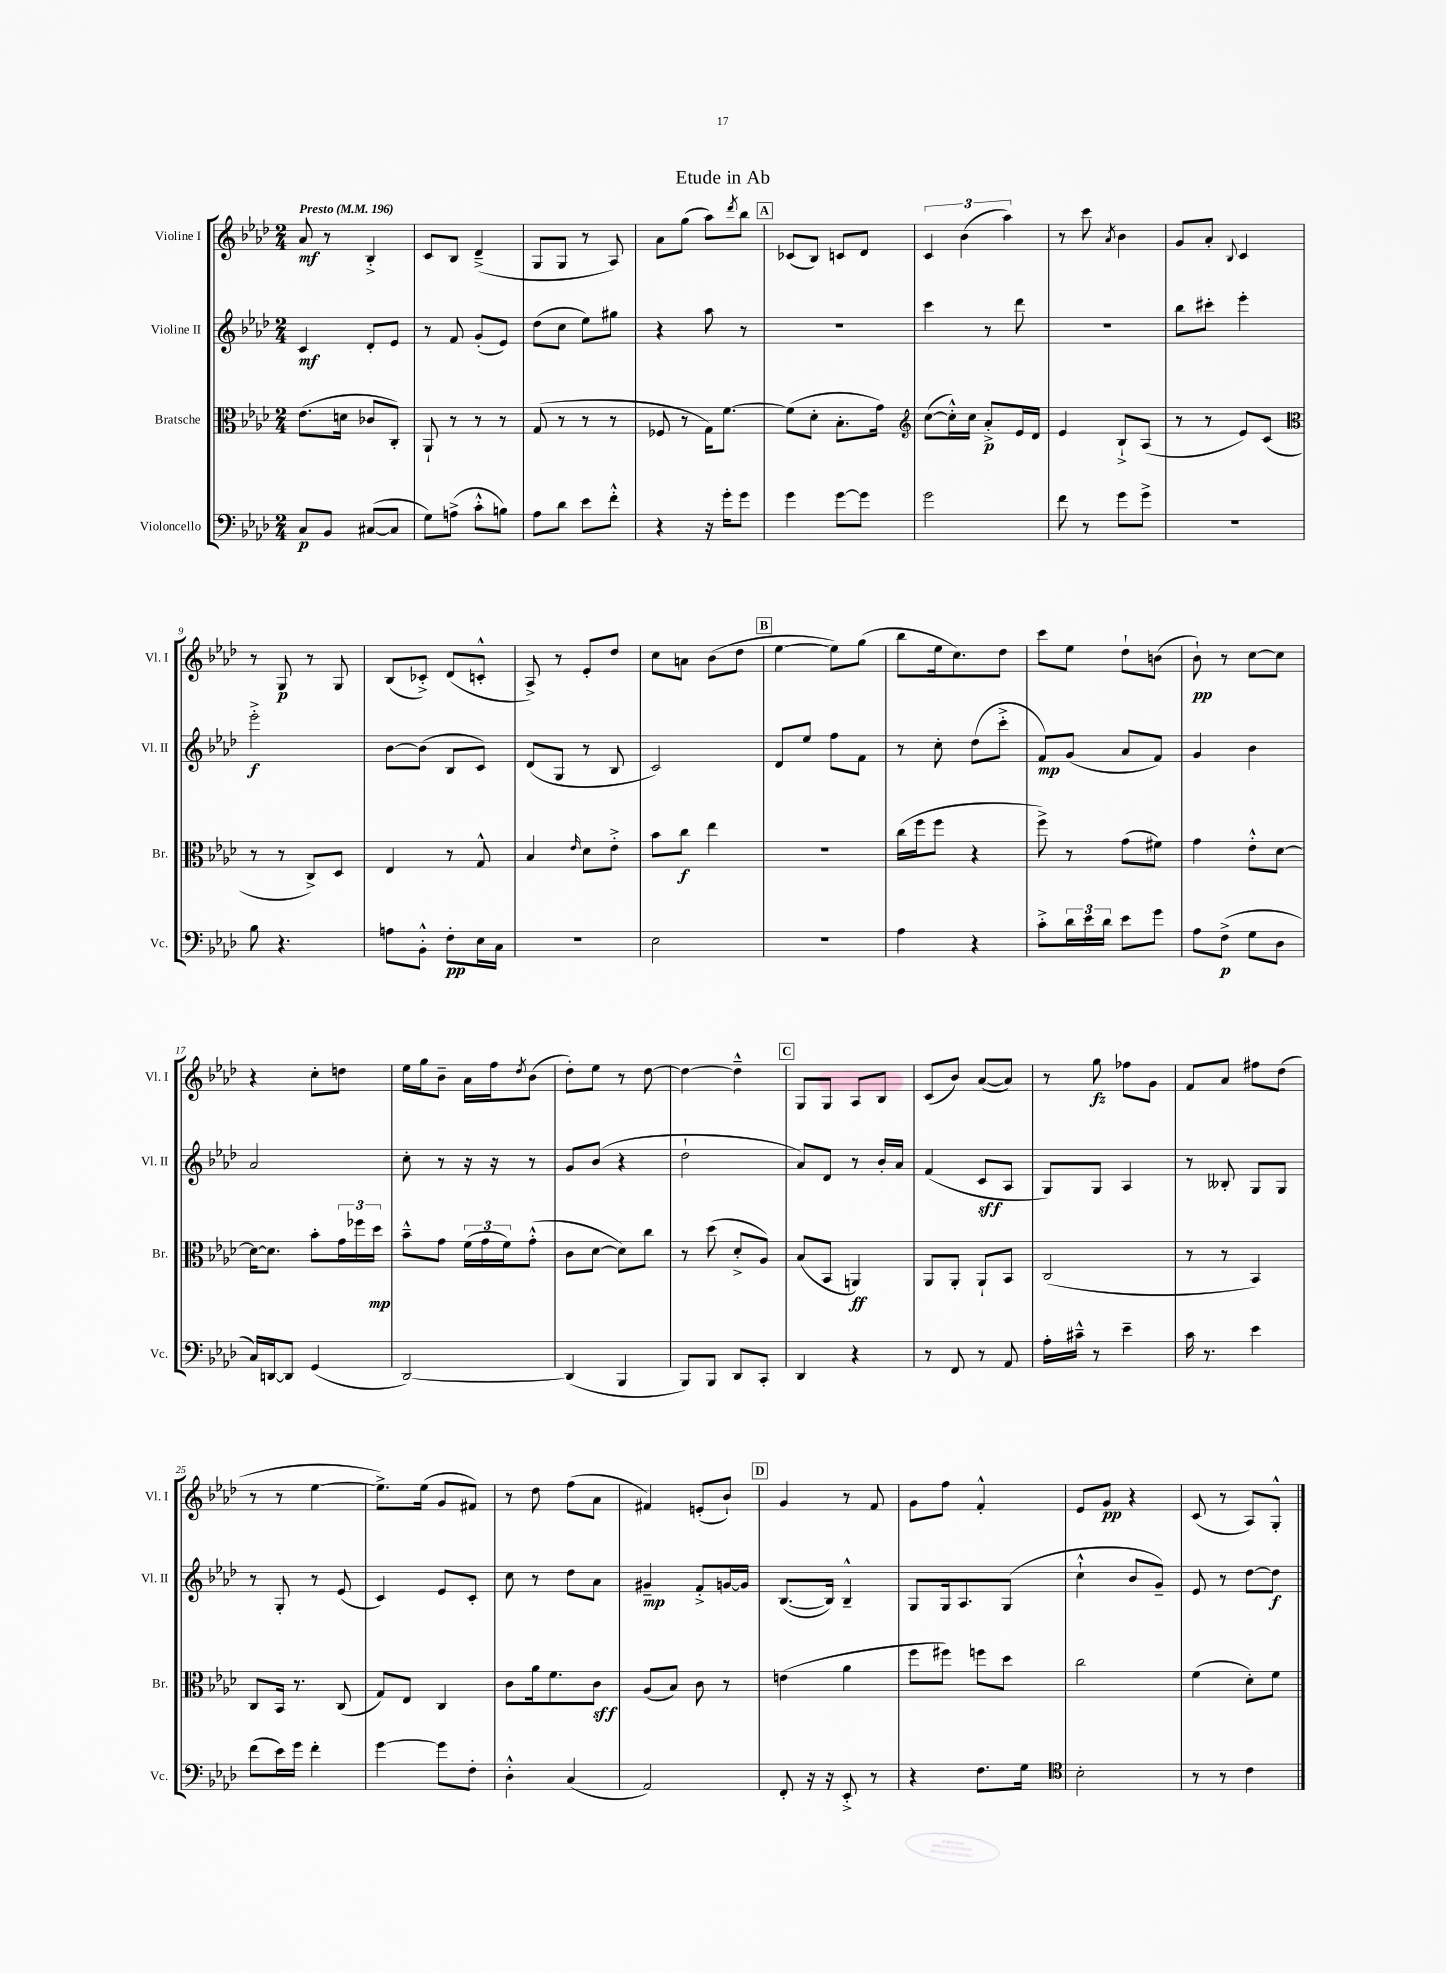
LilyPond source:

\header { title = "Etude in Ab" }
<<
\new StaffGroup <<
\new Staff = "s0" \with { instrumentName = "Violine I" shortInstrumentName = "Vl. I" } {
    \clef treble \key aes \major \numericTimeSignature \time 2/4 \tempo "Presto" 4 = 196
    aes'8\mf r8 bes4-.-> |
    c'8 bes8 des'4--->( |
    g8 g8 r8 aes8) |
    aes'8 g''8( aes''8) \acciaccatura { des'''8 } bes''8 |
    \mark \markup { \box "A" } ces'8( bes8) c'8 des'8 |
    \tuplet 3/2 { c'4 bes'4( aes''4) } |
    r8 c'''8 \acciaccatura { aes'8 } bes'4 |
    g'8 aes'8-. \appoggiatura { bes8 } c'4 |
    r8 g8\p r8 g8 |
    bes8( ces'8-.->) des'8( c'8-.-^ |
    aes8->) r8 ees'8-. des''8 |
    c''8 a'8 bes'8( des''8 |
    \mark \markup { \box "B" } ees''4~ ees''8) g''8( |
    bes''8 ees''16 c''8.) des''8 |
    c'''8 ees''8 des''8-! b'8( |
    bes'8-!\pp) r8 c''8~ c''8 |
    r4 c''8-. d''8 |
    ees''16 g''16 bes'8-- aes'16 f''16 \acciaccatura { des''8 } bes'8( |
    des''8-.) ees''8 r8 des''8~ |
    des''4~ des''4---^ |
    \mark \markup { \box "C" } g8 g8 aes8 bes8 |
    c'8( bes'8) aes'8~( aes'8) |
    r8 g''8\fz fes''8 g'8 |
    f'8 aes'8 fis''8 des''8( |
    r8 r8 ees''4~ |
    ees''8.->) ees''16( g'8 fis'8) |
    r8 des''8 f''8( aes'8 |
    fis'4) e'8-.( bes'8-!) |
    \mark \markup { \box "D" } g'4 r8 f'8 |
    g'8 f''8 f'4-.-^ |
    ees'8 g'8\pp r4 |
    c'8( r8 aes8) g8-.-^ \bar "|." |
}
\new Staff = "s1" \with { instrumentName = "Violine II" shortInstrumentName = "Vl. II" } {
    \clef treble \key aes \major \numericTimeSignature \time 2/4
    c'4\mf des'8-. ees'8 |
    r8 f'8 g'8-.( ees'8) |
    des''8( c''8 ees''8) gis''8 |
    r4 aes''8 r8 |
    \mark \markup { \box "A" } r2 |
    c'''4 r8 des'''8 |
    R2 |
    bes''8 cis'''8-. ees'''4-. |
    ees'''2-.->\f |
    bes'8~ bes'8( bes8 c'8) |
    des'8( g8 r8 bes8 |
    c'2) |
    \mark \markup { \box "B" } des'8 ees''8 f''8 f'8 |
    r8 c''8-. des''8( c'''8-.-> |
    f'8\mp) g'8( aes'8 f'8) |
    g'4 bes'4 |
    aes'2 |
    c''8-. r8 r16 r16 r8 |
    g'8 bes'8( r4 |
    des''2-! |
    \mark \markup { \box "C" } aes'8) des'8 r8 bes'16-. aes'16 |
    f'4( c'8\sff aes8 |
    g8) g8 aes4 |
    r8 beses8-. g8 g8 |
    r8 g8-. r8 ees'8( |
    c'4) ees'8 c'8-. |
    c''8 r8 des''8 aes'8 |
    gis'4--\mp f'8-.-> g'16~ g'16 |
    \mark \markup { \box "D" } bes8.~( bes16) bes4---^ |
    g8 g16 aes8. g8( |
    c''4-!-^ bes'8 g'8--) |
    ees'8 r8 des''8~ des''8\f \bar "|." |
}
\new Staff = "s2" \with { instrumentName = "Bratsche" shortInstrumentName = "Br." } {
    \clef alto \key aes \major \numericTimeSignature \time 2/4
    ees'8.( d'16 ces'8 c8-.) |
    aes,8-! r8 r8 r8 |
    g8( r8 r8 r8 |
    fes8 r8 g16) f'8.~ |
    \mark \markup { \box "A" } f'8( des'8-. bes8.-. g'16) |
    \clef treble c''8~( c''16-.-^) c''16 aes'8-.->\p ees'16 des'16 |
    ees'4 bes8-!-> aes8( |
    r8 r8 ees'8) c'8( |
    \clef alto r8 r8 c8->) des8 |
    ees4 r8 g8-^ |
    bes4 \grace { ees'16 } des'8 ees'8-.-> |
    bes'8 c''8\f ees''4 |
    \mark \markup { \box "B" } r2 |
    c''16( f''16 f''8 r4 |
    f''8->) r8 g'8( fis'8) |
    g'4 ees'8-.-^ des'8~ |
    des'16~ des'8. bes'8-. \tuplet 3/2 { g'16 fes''16 des''16\mp } |
    bes'8---^ g'8 \tuplet 3/2 { f'16( g'16 f'16) } g'8-.-^( |
    c'8 des'8~ des'8) c''8 |
    r8 des''8( des'8-.-> aes8) |
    \mark \markup { \box "C" } bes8( bes,8 a,4\ff) |
    aes,8 aes,8-. aes,8-! bes,8 |
    c2( |
    r8 r8 bes,4) |
    c8 bes,16 r8. c8( |
    g8) ees8 c4 |
    c'8 aes'16 f'8. c'8\sff |
    aes8( bes8) c'8 r8 |
    \mark \markup { \box "D" } e'4( aes'4 |
    f''8 fis''8) f''8 des''8 |
    c''2 |
    f'4( des'8-.) f'8 \bar "|." |
}
\new Staff = "s3" \with { instrumentName = "Violoncello" shortInstrumentName = "Vc." } {
    \clef bass \key aes \major \numericTimeSignature \time 2/4
    c8\p bes,8 cis8~( cis8 |
    g8) a8->( c'8-.-^ b8) |
    aes8 des'8 ees'8 f'8-.-^ |
    r4 r16 g'16-. g'8 |
    \mark \markup { \box "A" } g'4 g'8~ g'8 |
    g'2 |
    f'8 r8 g'8 g'8-> |
    r2 |
    bes8 r4. |
    a8 bes,8-.-^ f8-.\pp ees16 c16 |
    R2 |
    ees2 |
    \mark \markup { \box "B" } R2 |
    aes4 r4 |
    c'8-.-> \tuplet 3/2 { des'16 ees'16 des'16 } ees'8 g'8 |
    aes8 f8->\p( g8 des8 |
    c16) d,16~ d,8 g,4( |
    des,2~) |
    des,4( bes,,4 |
    bes,,8) bes,,8 des,8 c,8-. |
    \mark \markup { \box "C" } des,4 r4 |
    r8 f,8 r8 aes,8 |
    aes16-. cis'16---^ r8 ees'4-- |
    c'16 r8. ees'4 |
    f'8( ees'16) g'16 f'4-. |
    g'4~ g'8 f8-. |
    des4-.-^ c4( |
    aes,2) |
    \mark \markup { \box "D" } f,8-. r16 r16 ees,8-.-> r8 |
    r4 f8. g16 |
    \clef tenor bes2-. |
    r8 r8 c'4 \bar "|." |
}
>>
>>
